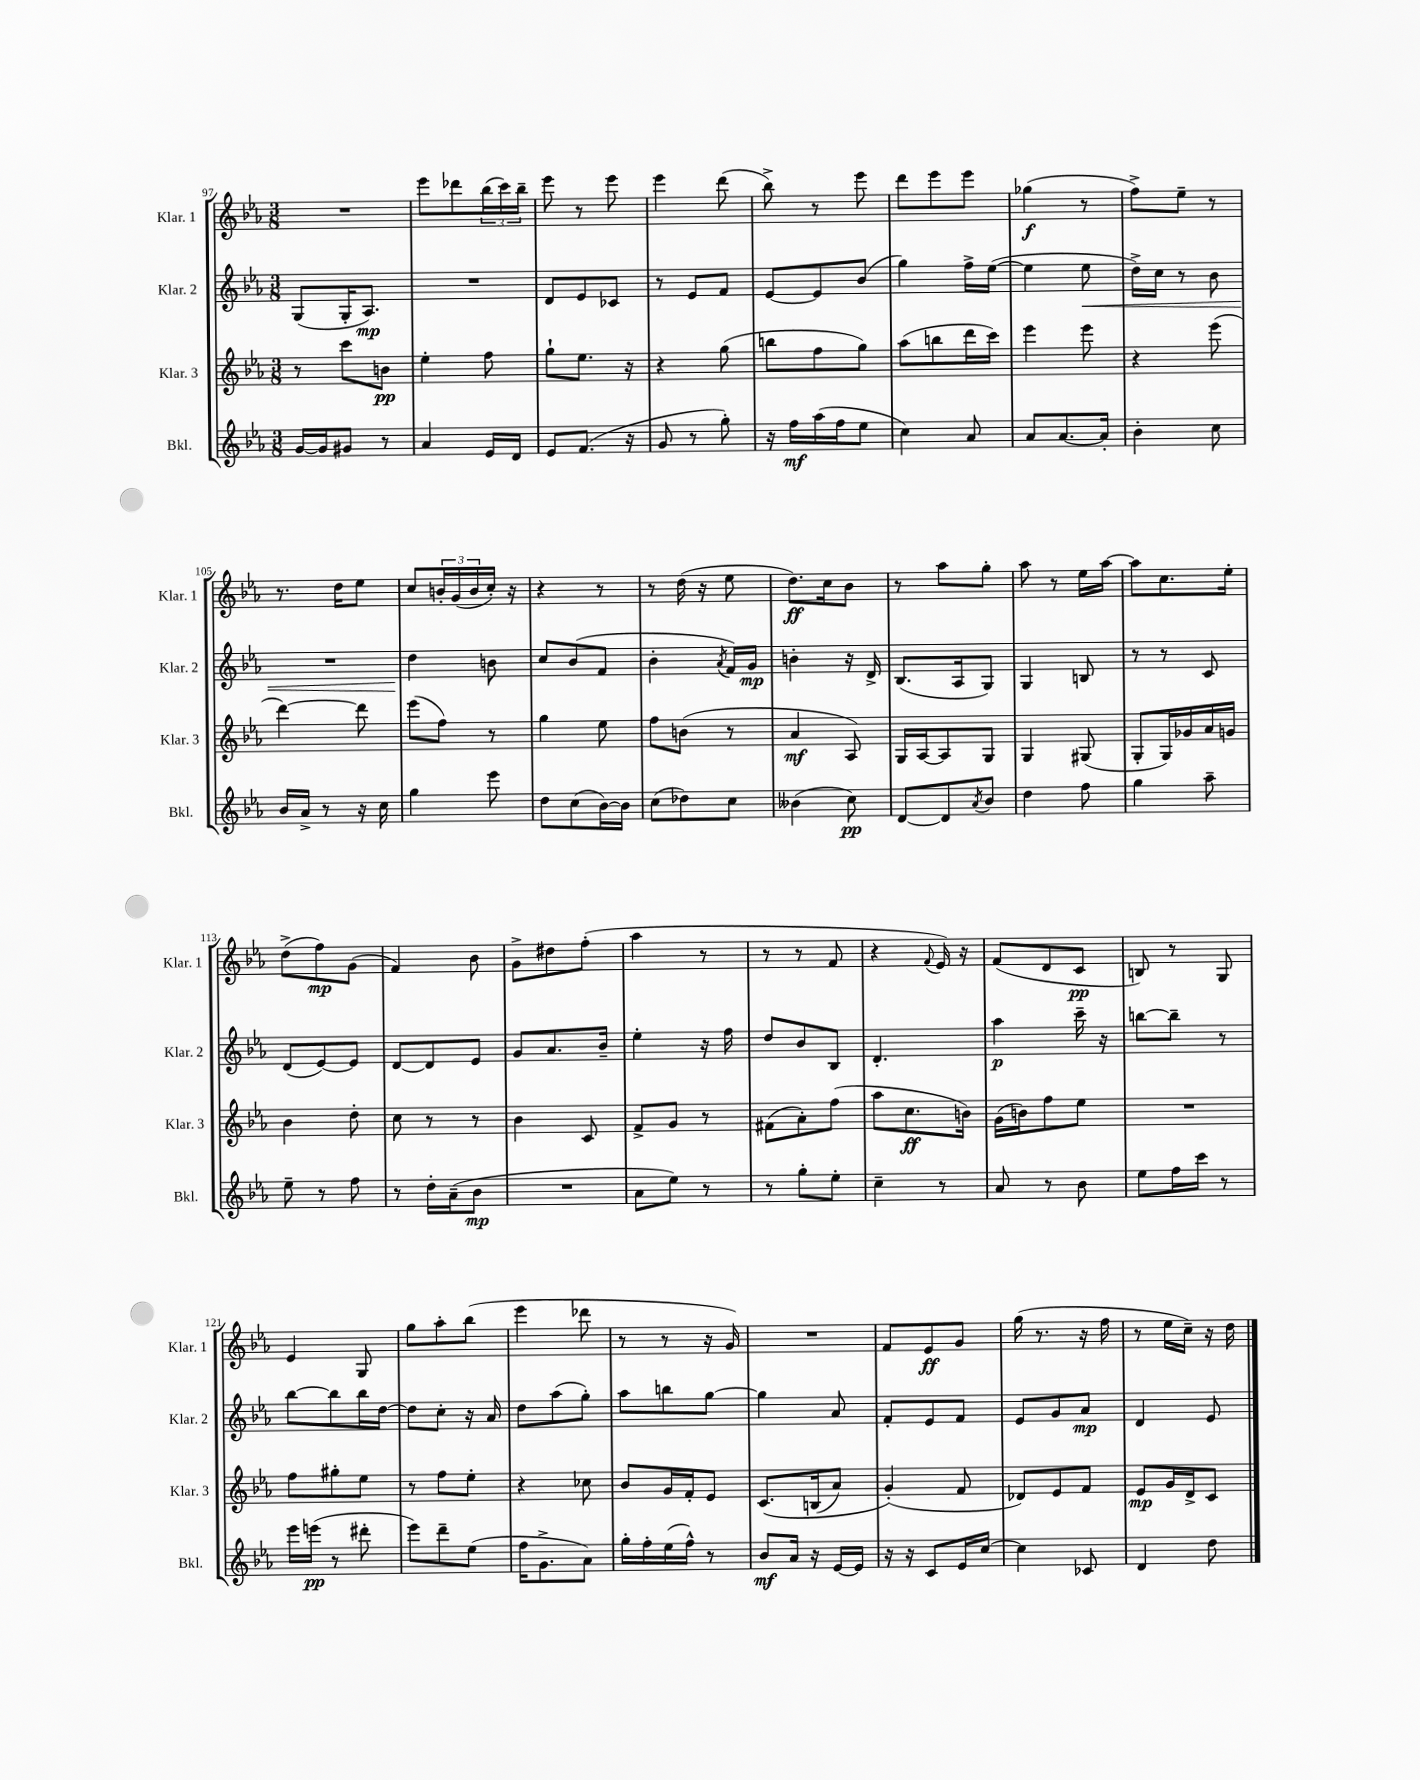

**kern	**kern	**kern	**kern
*staff4	*staff3	*staff2	*staff1
*clefG2	*clefG2	*clefG2	*clefG2
*k[b-e-a-]	*k[b-e-a-]	*k[b-e-a-]	*k[b-e-a-]
*M3/8	*M3/8	*M3/8	*M3/8
[16g	8r	(8G	4.r
16g]	.	.	.
8g#	8ccc	16G'	.
.	.	8.A-)	.
8r	8b	.	.
=	=	=	=
4a-	4ee-'	4.r	8eee-
.	.	.	8ddd-
16e-	8ff	.	(24bb-
.	.	.	24ccc)
16d	.	.	.
.	.	.	24bb-~
=	=	=	=
8e-	8gg`	8d	8eee-
(8.f	8.ee-	8e-	8r
.	.	8c-	8eee-
16r	16r	.	.
=	=	=	=
8g	4r	8r	4eee-
8r	.	8e-	.
8gg')	(8gg	8f	(8ddd
=	=	=	=
16r	8bb	[8e-	8bb-^)
16ff	.	.	.
(16aa-	8ff	8e-]	8r
16ff	.	.	.
8ee-	8gg)	(8b-	8eee-
=	=	=	=
4cc)	(8aa-	4gg)	8ddd
.	8bb	.	8eee-
8a-	16ddd	16ff^	8eee-
.	16ccc)	([16ee-	.
=	=	=	=
8a-	4eee-	4ee-]	(4gg-
[8.a-	.	.	.
.	8eee-	8ee-	8r
16a-']	.	.	.
=	=	=	=
4b-'	4r	16dd^)	8ff^)
.	.	16cc	.
.	.	8r	8ee-~
8cc	(8eee-	8b-	8r
=	=	=	=
16b-	[4ddd)	4.r	8.r
16a-^	.	.	.
8r	.	.	.
.	.	.	16dd
16r	8ddd]	.	8ee-
16cc	.	.	.
=	=	=	=
4gg	(8eee-	4dd	8cc
.	8ff)	.	24b'
.	.	.	(24g
.	.	.	24b
8eee-	8r	8b	16cc')
.	.	.	16r
=	=	=	=
8dd	4gg	8cc	4r
(8cc	.	(8b-	.
[16b-)	8ee-	8f	8r
16b-]	.	.	.
=	=	=	=
(8cc	8ff	4b-'	8r
8dd-)	(8b	.	(16dd
.	.	.	16r
.	.	8qa-	.
8cc	8r	16f)	8ee-
.	.	16g	.
=	=	=	=
(4b--	4a-	4b'	8.dd)
.	.	.	16cc
8cc)	8A-)	16r	8b-
.	.	16d^	.
=	=	=	=
[8d	16G	(8.B-	8r
.	[16A-	.	.
8d]	8A-]	.	8aa-
.	.	16A-	.
8qa-	.	.	.
8b-	8G	8G)	8gg'
=	=	=	=
4dd	4G	4G	8aa-
.	.	.	8r
8ff	(8G#	8B	16ee-
.	.	.	[16aa-
=	=	=	=
4gg	8G'	8r	8aa-]
.	16G)	8r	8.cc
.	16g-	.	.
8aa-~	16a-	8c	.
.	16g	.	16ee-'
=	=	=	=
8ee-~	4b-	(8d	(8dd^
8r	.	[8e-)	8ff)
8ff	8dd'	8e-]	(8g
=	=	=	=
8r	8cc	[8d	4f)
16dd'	8r	8d]	.
(16a-~	.	.	.
8b-	8r	8e-	8b-
=	=	=	=
4.r	4b-	8g	8g^
.	.	8.a-	8dd#
.	8c	.	(8ff'
.	.	16b-~	.
=	=	=	=
8a-	8f^	4ee-'	4aa-
8ee-)	8g	.	.
8r	8r	16r	8r
.	.	16ff	.
=	=	=	=
8r	(8f#	8dd	8r
8gg'	8a-')	8b-	8r
8ee-'	(8ff	8B-	8f
=	=	=	=
4cc~	8aa-	4.d'	4r
.	8.cc	.	.
.	.	.	8qqf
8r	.	.	16e-)
.	16b)	.	16r
=	=	=	=
8a-	(16g	4aa-	(8f
.	16b)	.	.
8r	8ff	.	8d
8b-	8ee-	16ccc~	8c
.	.	16r	.
=	=	=	=
8ee-	4.r	[8bb	8B)
16ff	.	8bb~]	8r
16ccc	.	.	.
8r	.	8r	8G
=	=	=	=
16eee-	8ff	[8bb-	4e-
(16eee	.	.	.
8r	8gg#'	8bb-]	.
8ddd#'	8ee-	16bb-	8G
.	.	[16dd	.
=	=	=	=
8eee-)	8r	8dd]	8gg
8ddd~	8ff	8cc'	8aa-'
(8ee-	8ee-'	16r	(8bb-
.	.	16a-	.
=	=	=	=
16ff	4r	8dd	4eee-
8.g^	.	.	.
.	.	(8aa-	.
8a-)	8cc-	8gg')	8ddd-
=	=	=	=
16gg'	8b-	8aa-	8r
16ff'	.	.	.
(16ee-	16g	8bb	8r
16ff^^)	16f'	.	.
8r	8e-	[8gg	16r
.	.	.	16g)
=	=	=	=
8b-	&(8.c	4gg]	4.r
16a-	.	.	.
16r	(16B	.	.
[16e-	8a-)	8a-	.
16e-]	.	.	.
=	=	=	=
16r	(4g'&)	8f'	8f
16r	.	.	.
8c	.	8e-	8e-
16e-	8f	8f	8g
[16cc	.	.	.
=	=	=	=
4cc]	8d-)	8e-	(16gg
.	.	.	8.r
.	8e-	8g	.
8c-	8f	8a-	16r
.	.	.	16ff
=	=	=	=
4d	8e-	4d	8r
.	16g	.	16ee-
.	16d^	.	16cc~)
8dd	8c	8e-	16r
.	.	.	16dd
==	==	==	==
*-	*-	*-	*-
